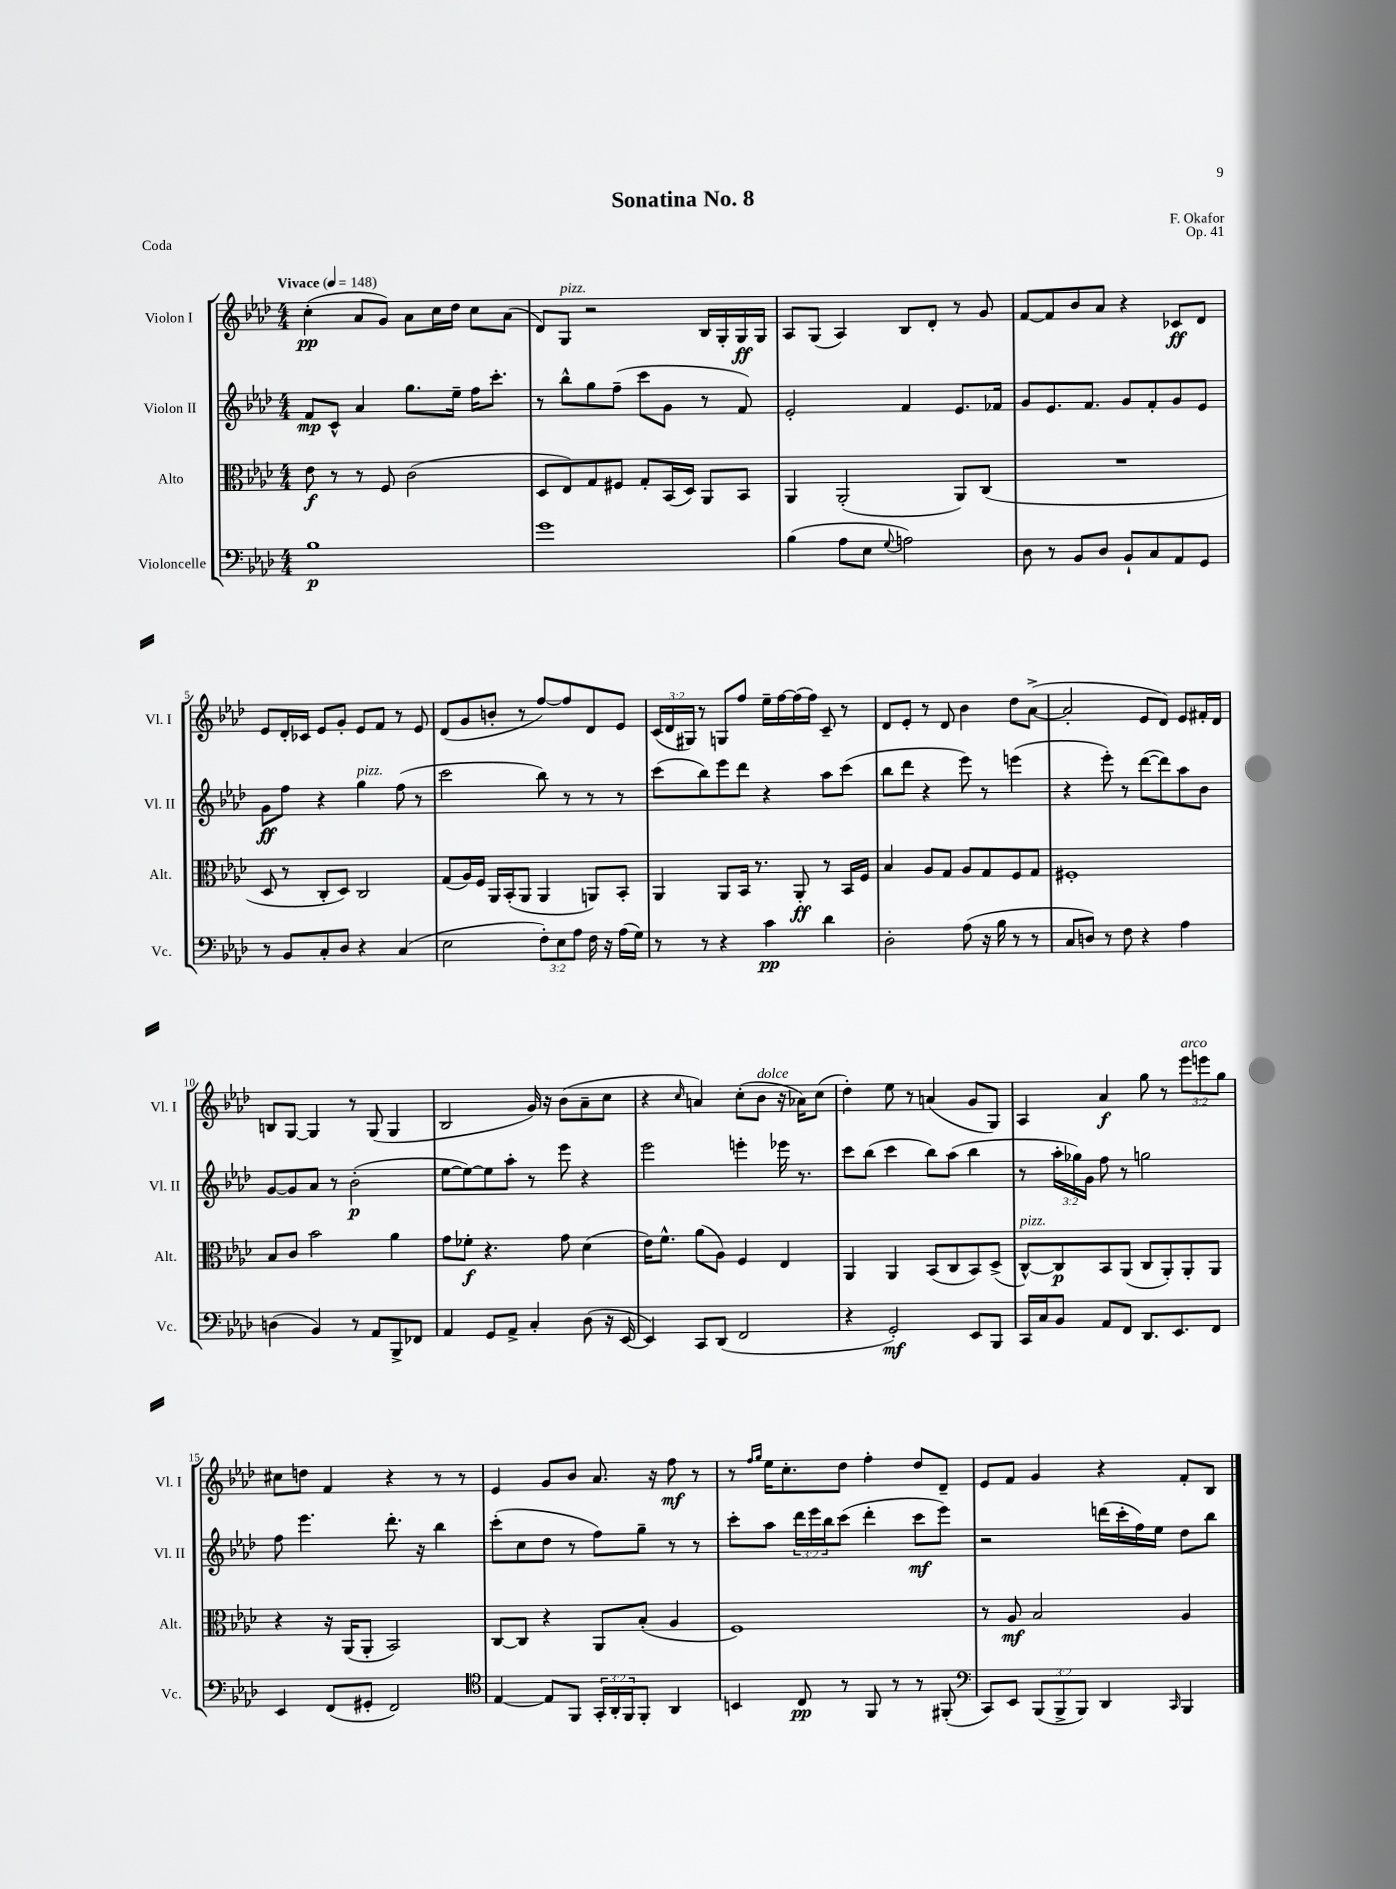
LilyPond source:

\header { title = "Sonatina No. 8" composer = "F. Okafor" opus = "Op. 41" piece = "Coda" }
<<
\new StaffGroup <<
\new Staff = "s0" \with { instrumentName = "Violon I" shortInstrumentName = "Vl. I" } {
    \clef treble \key aes \major \numericTimeSignature \time 4/4 \override Staff.TupletNumber.text = #tuplet-number::calc-fraction-text \tempo "Vivace" 4 = 148
    c''4-.\pp( aes'8 g'8) aes'8 c''16 des''16 c''8 aes'8( |
    des'8) g8^\markup { \italic "pizz." } r2 bes16 g16-. g16\ff g16 |
    aes8 g8( aes4) bes8 des'8-. r8 g'8 |
    f'8~ f'8 bes'8 aes'8 r4 ces'8\ff des'8 |
    ees'8 des'16-. ces'16 ees'8 g'8-. ees'8 f'8 r8 ees'8 |
    des'8( g'8 b'8-. r8 f''8~) f''8 des'8 ees'8 |
    \tuplet 3/2 { c'16( des'16 gis16) } r8 g8 f''8 ees''16-- f''16~ f''16( f''16) c'8-- r8 |
    des'8 ees'8-. r8 des'8 bes'4 des''8 aes'8~->( |
    aes'2-. ees'8 des'8) ees'8 fis'16-. des'16 |
    b8 g8~ g4 r8 g8( g4 |
    bes2 g'16) r16 bes'8( aes'8-- c''8 |
    r4 \grace { c''16 } a'4) c''8-.( bes'8^\markup { \italic "dolce" } r16 aes'16) c''8( |
    des''4-.) ees''8 r8 a'4( g'8 g8) |
    aes4 aes'4\f g''8 r8 \tuplet 3/2 { ees'''8^\markup { \italic "arco" } e'''8 g''8 } |
    cis''8 d''8 f'4 r4 r8 r8 |
    ees'4 g'8 bes'8 aes'8. r16 f''8\mf r8 |
    r8 \grace { f''16 g''16 } ees''16 c''8.-. des''8 f''4-. des''8 des'8-- |
    ees'8 f'8 g'4 r4 f'8-. bes8 \bar "|." |
}
\new Staff = "s1" \with { instrumentName = "Violon II" shortInstrumentName = "Vl. II" } {
    \clef treble \key aes \major \numericTimeSignature \time 4/4 \override Staff.TupletNumber.text = #tuplet-number::calc-fraction-text
    f'8\mp c'8-^ aes'4 g''8. ees''16-- f''16 c'''8.-. |
    r8 bes''8-^ g''8 f''8--( c'''8 g'8 r8 f'8) |
    ees'2-. f'4 ees'8. fes'16 |
    g'8 ees'8. f'8. g'8 f'8-. g'8 ees'8 |
    g'8\ff f''8 r4 g''4^\markup { \italic "pizz." } f''8( r8 |
    c'''2 bes''8) r8 r8 r8 |
    c'''8( bes''8) ees'''8 des'''8 r4 aes''8 c'''8( |
    bes''8 des'''8 r4 ees'''8) r8 e'''4( |
    r4 ees'''8-.) r8 des'''8~( des'''8) aes''8 bes'8 |
    g'8~ g'8 aes'8 r8 bes'2-.\p( |
    ees''8~ ees''8~) ees''8 aes''8-. r8 ees'''8 r4 |
    ees'''2 e'''4-. ees'''16 r8. |
    c'''8 bes''8( c'''4 bes''8) aes''8( bes''4 |
    r8 \tuplet 3/2 { aes''16-. ges''16) g'16 } f''8 r8 g''2 |
    f''8 ees'''4. des'''8.-. r16 bes''4 |
    c'''8-.( c''8 des''8 r8 f''8) g''8-- r8 r8 |
    c'''8-. aes''8 \tuplet 3/2 { des'''16 ees'''16 bes''16 } c'''8( des'''4-. c'''8\mf ees'''8) |
    r2 d'''16( c'''16-. f''16) ees''16 des''8 bes''8 \bar "|." |
}
\new Staff = "s2" \with { instrumentName = "Alto" shortInstrumentName = "Alt." } {
    \clef alto \key aes \major \numericTimeSignature \time 4/4
    ees'8\f r8 r8 f8 c'2( |
    des8 ees8) g8 fis8 g8-. bes,16( des16) aes,8 bes,8 |
    aes,4 aes,2-.( aes,8) c8( |
    R1 |
    des8 r8 c8-. des8) c2 |
    g8( aes16) f16 aes,16 bes,16-.( aes,8 aes,4 a,8) bes,8-. |
    aes,4 aes,8 bes,16 r8. aes,8-.\ff r8 bes,16 f16 |
    bes4 aes8 g8 aes8 g8 f8 g8 |
    fis1-. |
    bes8 c'8 bes'2 aes'4 |
    g'8 fes'8-.\f r4. g'8 des'4( |
    ees'16) f'8.-^ aes'8( aes8) f4 ees4 |
    aes,4 aes,4 bes,8( c8 bes,8) des8->( |
    c8~-^^\markup { \italic "pizz." }) c8\p bes,8 aes,8( c8 aes,8-.) aes,8-. aes,8 |
    r4 r16 aes,16( aes,8-. bes,2) |
    c8~ c8 r4 aes,8 bes8-.( aes4 |
    f1) |
    r8 aes8\mf bes2 aes4 \bar "|." |
}
\new Staff = "s3" \with { instrumentName = "Violoncelle" shortInstrumentName = "Vc." } {
    \clef bass \key aes \major \numericTimeSignature \time 4/4 \override Staff.TupletNumber.text = #tuplet-number::calc-fraction-text
    bes1\p |
    g'1 |
    bes4( aes8 ees8 \appoggiatura { g8 } a2) |
    des8 r8 bes,8 des8 bes,8-! c8 aes,8 g,8 |
    r8 bes,8 c8-. des8 r4 c4( |
    ees2 \tuplet 3/2 { f8-.) ees8 aes8 } f16 r16 aes16( g16) |
    r8 r8 r4 c'4\pp des'4 |
    des2-. aes8( r16 bes16 r8 r8 |
    c8 d8) r8 f8 r4 aes4 |
    d4( bes,4) r8 aes,8 bes,,8-> fes,8 |
    aes,4 g,8 aes,8-> c4-. des8( r16 ees,16~ |
    ees,4) c,8 des,8( f,2 |
    r4 g,2-.\mf) ees,8 bes,,8 |
    c,16 c16 bes,8 aes,8 f,8 des,8. ees,8. f,8 |
    ees,4 f,8( gis,8-. f,2) |
    \clef tenor ees4~ ees8 f,8 \tuplet 3/2 { g,16-. aes,16-. f,16 } f,8-. aes,4 |
    b,4 c8\pp r8 f,8 r8 r8 fis,8-.( |
    \clef bass c,8) ees,8 \tuplet 3/2 { bes,,8( bes,,8-> bes,,8) } des,4 \grace { c,16 } bes,,4 \bar "|." |
}
>>
>>
